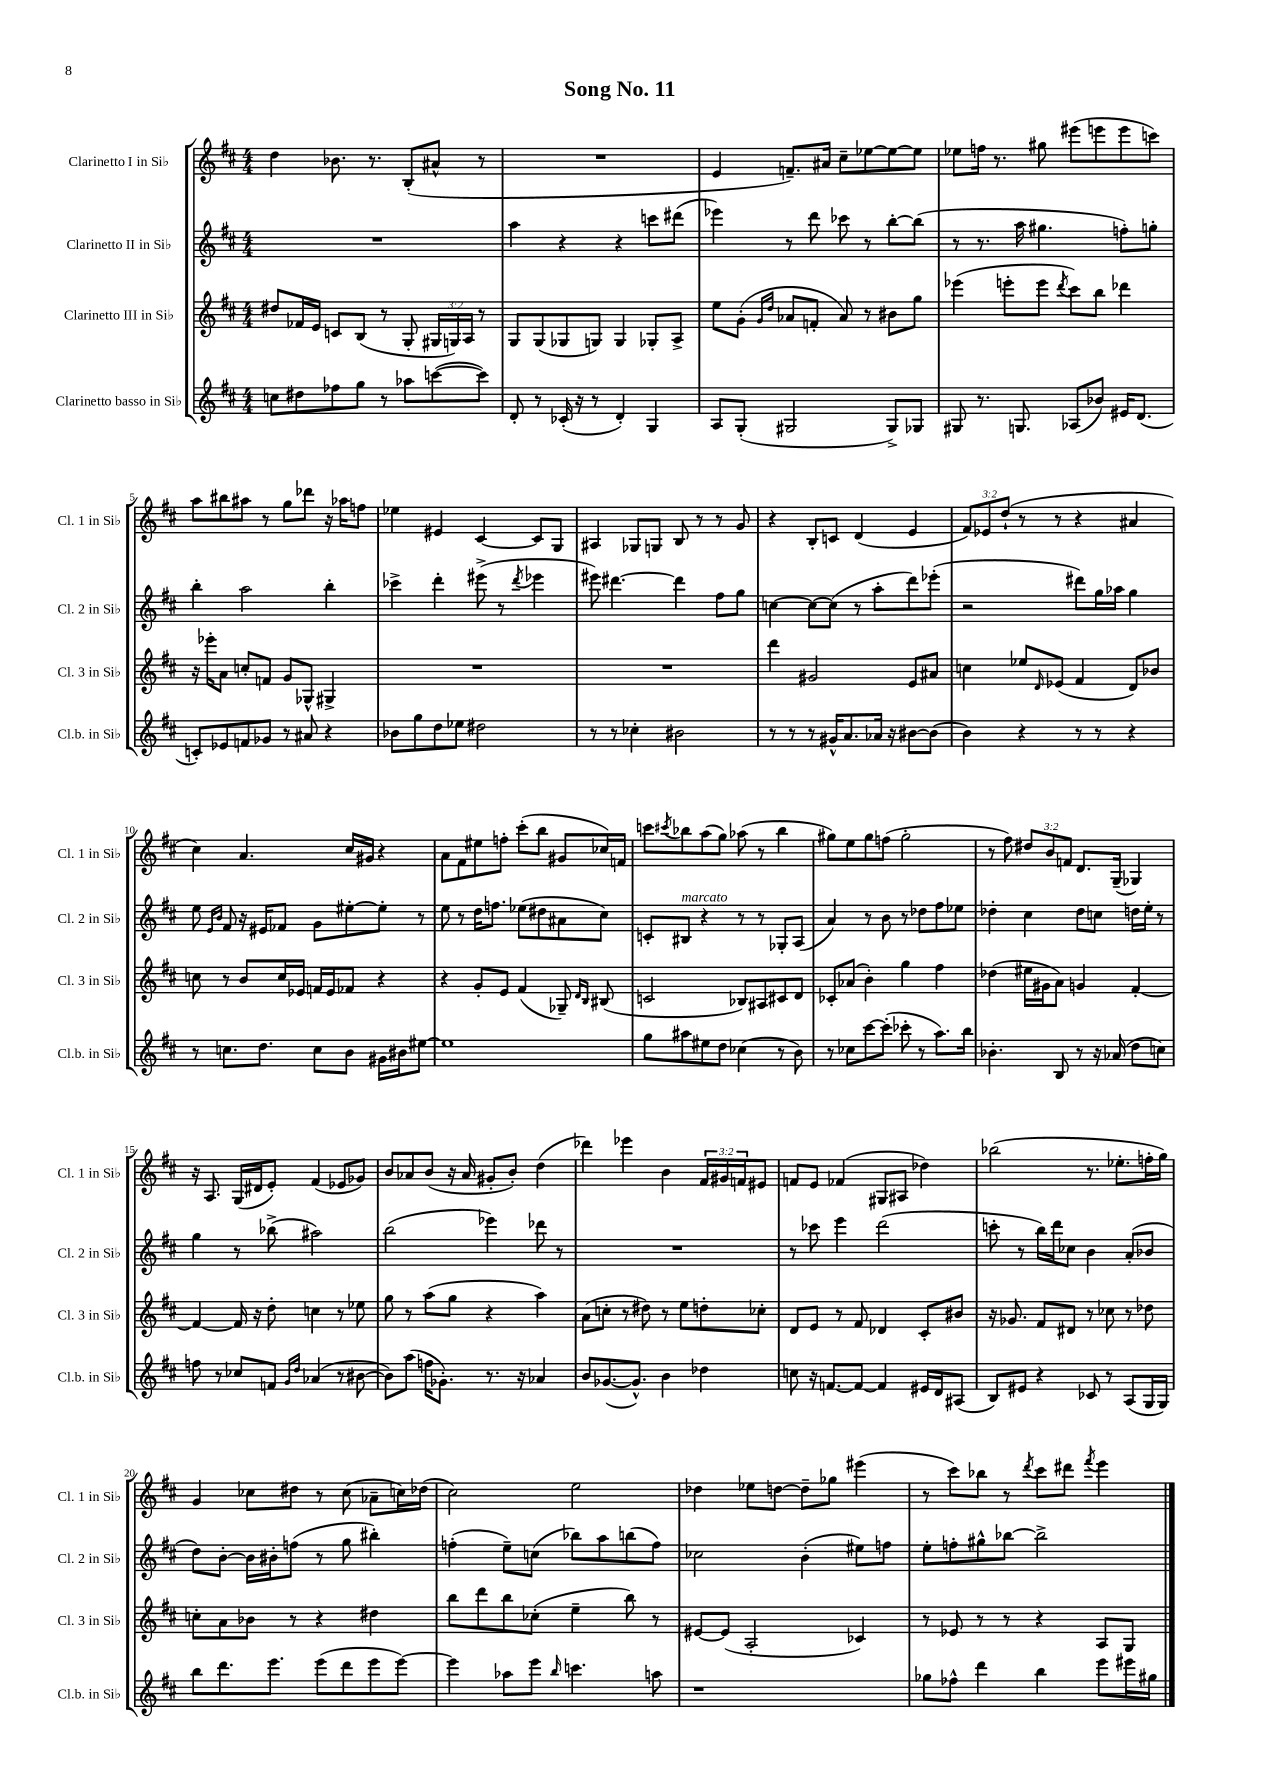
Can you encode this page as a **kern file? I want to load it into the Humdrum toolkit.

**kern	**kern	**kern	**kern
*part4	*part3	*part2	*part1
*staff4	*staff3	*staff2	*staff1
*I"Clarinetto basso in Si♭	*I"Clarinetto III in Si♭	*I"Clarinetto II in Si♭	*I"Clarinetto I in Si♭
*I'Cl.b. in Si♭	*I'Cl. 3 in Si♭	*I'Cl. 2 in Si♭	*I'Cl. 1 in Si♭
*clefG2	*clefG2	*clefG2	*clefG2
*k[f#c#]	*k[f#c#]	*k[f#c#]	*k[f#c#]
*M4/4	*M4/4	*M4/4	*M4/4
=1	=1	=1	=1
8ccn\L	8dd#X/L	1r	4dd\
8dd#X\	16f-X/L	.	.
.	16e/JJ	.	.
8ff-X\	8cn/L	.	8.b-X\
8gg\J	(8B/J	.	.
.	.	.	8.r
8r	8r	.	.
8aa-X\L	8G'/	.	(8B'/L
([8cccn\	24G#X/LL	.	8a#X^^/J
.	24Gn/)	.	.
.	24A/JJ	.	.
8ccc\J])	8r	.	8r
=2	=2	=2	=2
8d'/	8G/L	4aa\	1r
8r	(8G/	.	.
(16c-X'/	8G-X/	4r	.
16r	.	.	.
8r	8Gn/J)	.	.
4d'/)	4G/	4r	.
4G/	8G-X'/L	8cccn\L	.
.	8A^/J	(8ddd#X\J	.
=3	=3	=3	=3
8A/L	8ee\L	4eee-X\)	4e/
(8G'/J	(8g'\J	.	.
.	16qqg/LL	.	.
.	16qqdd/JJ	.	.
2G#X/	8a-X/L	8r	8.fn~/L)
.	8fn'/J	8ddd\	.
.	.	.	16a#X/Jk
.	8a-/)	8ccc-X\	8cc#~\L
.	8r	8r	[8ee-X\
8G#^/L)	8b#X\L	[8bb'\L	8ee-\_
8G-X/J	8gg\J	(8bb\J]	8ee-\J]
=4	=4	=4	=4
8G#X/	(4eee-X\	8r	8ee-X\L
8.r	.	8.r	16ffn\Jk
.	.	.	8.r
.	8eeen'\L	.	.
8.Gn/	.	16aa\	.
.	8eee\J	4.gg#X\	8gg#X\
.	8qddd/	.	.
(8A-X/L	8ccc#\L)	.	(8eee#X\L
8b-X/J)	8bb\J	.	8eeen\
16e#X/KL	4ddd-X\	8ffn'\L)	8eee\
(8.d/J	.	.	.
.	.	8ggn'\J	8cccn\J)
!!LO:LB:g=z
=5	=5	=5	=5
8cn'/L)	16r	4bb'\	8aa\L
.	16eee-X'\KL	.	.
8e-X/	8a\J	.	8bb#X\
8fn/	8ccn'/L	2aa\	8aa#X\J
8g-X/J	8fn/J	.	8r
8r	8g/L	.	8gg\L
8a#X/	8G-X^^/J	.	8ddd-X\J
4r	4G#X^/	4bb'\	16r
.	.	.	16aa-X\KL
.	.	.	8ffn\J
=6	=6	=6	=6
8b-X\L	1r	4ccc-X^\	4ee-X\
8gg\	.	.	.
8dd\	.	4ddd'\	4e#X/
8ee-X\J	.	.	.
2dd#X\	.	(8eee#X^\	[4c#/
.	.	8r	.
.	.	8qddd/	.
.	.	4eee-X\	8c#/L]
.	.	.	8G/J
=7	=7	=7	=7
8r	1r	8eee#X\)	4A#X/
8r	.	[4.ddd#X\	.
4cc-X'\	.	.	8G-X/L
.	.	.	8Gn/J
2b#X\	.	4ddd#\]	8B/
.	.	.	8r
.	.	8ff#\L	8r
.	.	8gg\J	8g/
=8	=8	=8	=8
8r	4ddd\	[4ccn\	4r
8r	.	.	.
8r	2g#X/	8cc\L_	8B'/L
16g#X^^/KL	.	(8cc\J]	8cn/J
8.a/	.	.	.
.	.	8r	(4d/
16a-X/Jk	.	8aa'\L	.
16r	.	.	.
[8b#X\L	8e/L	8ddd\)	4e/
(8b#\J]	8a#X/J	(8eee-X'\J	.
=9	=9	=9	=9
4b\)	4ccn\	2r	12f#/L)
.	.	.	12e-X/
.	.	.	(12dd`/J
4r	8ee-X/L	.	8r
.	16qqd/	.	.
.	(8e-X/J	.	8r
8r	4f#/	8ddd#X\L)	4r
8r	.	16gg\L	.
.	.	16aa-X\JJ	.
4r	8d/L)	4gg\	4a#X/
.	8b-X/J	.	.
!!LO:LB:g=z
=10	=10	=10	=10
8r	8ccn\	8ee\	4cc#\)
.	.	16qqe/LL	.
.	.	16qqb/JJ	.
8.ccn\L	8r	8f#/	.
.	8b/L	16r	4.a/
8.dd\J	.	16e#X/KL	.
.	16cc/L	8f-X/J	.
.	16e-X/JJ	.	.
8cc\L	16fn/LL	8g\L	.
.	16e-/J	.	.
8b\J	8f-X/J	[8ee#X'\	16cc#/LL
.	.	.	16g#X/JJ
16g#X\LL	4r	8ee#'\J]	4r
16b#X\J	.	.	.
[8ee#X\J	.	8r	.
=11	=11	=11	=11
1ee#]	4r	8ee\	8a\L
.	.	8r	8f#\
.	8g'/L	16dd\KL	8ee#X\
.	.	8.ffn\J	.
.	8e/J	.	8ffn'\J
.	(4f#/	(8ee-X\L	(8ccc#'\L
.	.	8dd#X\	8bb\J
.	8G-X~/)	8a#X\	8g#X/L
.	16qqd/LL	.	.
.	16qqB/JJ	.	.
.	(8B#X/	8cc#\J)	16cc-X/L)
.	.	.	16fn/JJ
=12	=12	=12	=12
8gg\L	2cn/	8cn'/L	8cccn\L
.	.	.	8qccc#X/
!	!	!LO:TX:a:i:t=marcato	!
8aa#X\	.	8B#X/J	8bb-X\
8ee#X\	.	4r	(8aa\
8dd\J	.	.	8gg\J)
(4cc-X\	8B-X/L)	8r	(8aa-X\
.	8A#X/	8r	8r
8r	8c#X/	8G-X'/L	4bb-\
8b\)	8d/J	(8A/J	.
=13	=13	=13	=13
8r	8c-X'/L	4a/)	8gg#X\L)
8cc-X\L	(8a-X/J	.	8ee\
[8ccc#\	4b'\)	8r	8gg#\
(8ccc#'\J]	.	8b\	(8ffn\J
8ccc-X'\	4gg\	8r	2gg#'\
8r	.	8dd-X\L	.
8.aa\L)	4ff#\	8ff#\	.
.	.	8ee-X\J	.
16bb\Jk	.	.	.
=14	=14	=14	=14
4.b-X'\	(4dd-X\	4dd-X'\	8r
.	.	.	8ff#\)
.	16ee#X\LL	4cc#\	12dd#X/L
.	16g#X\J	.	.
.	.	.	12b/
8B/	8a\J)	.	.
.	.	.	12fn/J
8r	4gn/	8dd-\L	8.d/L
16r	.	8ccn\J	.
(16a-X/	.	.	(16G~/Jk
8dd\L	[4f#'/	16ddn\LL	4G-X/)
.	.	16ee'\JJ	.
8ccn\J)	.	8r	.
!!LO:LB:g=z
=15	=15	=15	=15
8ffn\	4f#/_	4gg\	16r
.	.	.	8.A/
8r	.	.	.
8cc-X/L	16f#/]	8r	(16G/LL
.	16r	.	16d#X/J
8fn/J	8dd'\	(8bb-X^\	8e'/J)
16qqg/LL	.	.	.
16qqdd/JJ	.	.	.
(4a-X/	4ccn\	2aa#X\)	(4f#/
8r	8r	.	8e-X/L
[8b#X\	8ee-X\	.	8g-X/J)
=16	=16	=16	=16
8b#\L])	8gg\	(2bb\	8b/L
(8aa\J	8r	.	8a-X/
16ffn\KL	(8aa\L	.	(8b/J
8.g-X'\J)	.	.	.
.	8gg\J	.	16r
.	.	.	16a-/
8.r	4r	4eee-X\)	8g#X'/L
.	.	.	8b'/J)
16r	.	.	.
4a-X/	4aa\)	8ddd-X\	(4dd\
.	.	8r	.
=17	=17	=17	=17
8b/L	(8a\L	1r	4ddd-X\)
([8.g-X/	8ccn'\J	.	.
.	8r	.	4eee-X\
8.g-^^/J])	.	.	.
.	8dd#X\)	.	.
4b\	8r	.	4b\
.	8ee\L	.	.
4dd-X\	8ddn'\	.	24f#/LL
.	.	.	24g#X/
.	.	.	24fn/J
.	8cc-X'\J	.	8e#X/J
=18	=18	=18	=18
8ccn\	8d/L	8r	8fn/L
16r	8e/J	8ccc-X\	8e/J
[8.fn/L	.	.	.
.	8r	4eee\	(4f-X/
8f/J_	8f#/	.	.
4f/]	4d-X/	(2ddd\	8G#X/L
.	.	.	8A#X/J
16e#X/LL	8c#'/L	.	4dd-X\)
16d/J	.	.	.
(8A#X/J	8b#X/J	.	.
=19	=19	=19	=19
8B/L)	16r	8cccn'\	(2bb-X\
.	8.g-X/	.	.
8e#X/J	.	8r	.
4r	8f#/L	16bb\LL)	.
.	.	16ddd\J	.
.	8d#X/J	8cc-X\J	.
8c-X/	8r	4b\	8.r
8r	8cc-X\	.	.
.	.	.	8.ee-X'\L
(8A/L	8r	(8a'/L	.
16G/L	8dd-X\	8b-X/J	16ffn'\L
16G/JJ)	.	.	16gg\JJ)
!!LO:LB:g=z
=20	=20	=20	=20
8bb\L	8ccn'\L	8dd\L)	4g/
8.ddd\	8a\	[8b'\J	.
.	8b-X\J	16b\LL]	8cc-X\L
8.eee\J	.	16b#X'\J	.
.	8r	(8ffn\J	8dd#X\J
(8eee\L	4r	8r	8r
8ddd\	.	8gg\	(8cc-\
8eee\	4dd#X\	4bb#X'\)	8a-X~\L
[8eee\J)	.	.	16ccn\L)
.	.	.	(16dd-X\JJ
=21	=21	=21	=21
4eee\]	8bb\L	(4ffn'\	2cc#\)
.	8ddd\	.	.
8aa-X\L	8bb\	8ee~\L)	.
8eee\J	(8cc-X'\J	(8ccn\J	.
16qqbb/	.	.	.
4.cccn\	4ee~\	8bb-X\L)	2ee\
.	.	8aa\	.
.	8bb\)	(8bbn\	.
8aan\	8r	8ff\J)	.
=22	=22	=22	=22
1r	[8e#X/L	2cc-X\	4dd-X\
.	(8e#/J]	.	.
.	2A'/	.	8ee-X\L
.	.	.	[8ddn\J
.	.	(4b'\	8dd~\L]
.	.	.	8gg-X\J
.	4c-X/)	8ee#X\L)	(4eee#X\
.	.	8ffn\J	.
=23	=23	=23	=23
8gg-X\L	8r	8ee'\L	8r
8ff-X^^\J	8e-X/	8ffn'\	8ccc#\L)
4ddd\	8r	8gg#X^^\	8bb-X\J
.	8r	[8bb-X\J	8r
.	.	.	8qddd/
4bb\	4r	2bb-^\]	8ccc#\L
.	.	.	8ddd#X\J
.	.	.	8qfff#/
8eee\L	8A/L	.	4eee\
16eee#X\L	8G/J	.	.
16gg#X\JJ	.	.	.
==	==	==	==
*-	*-	*-	*-
